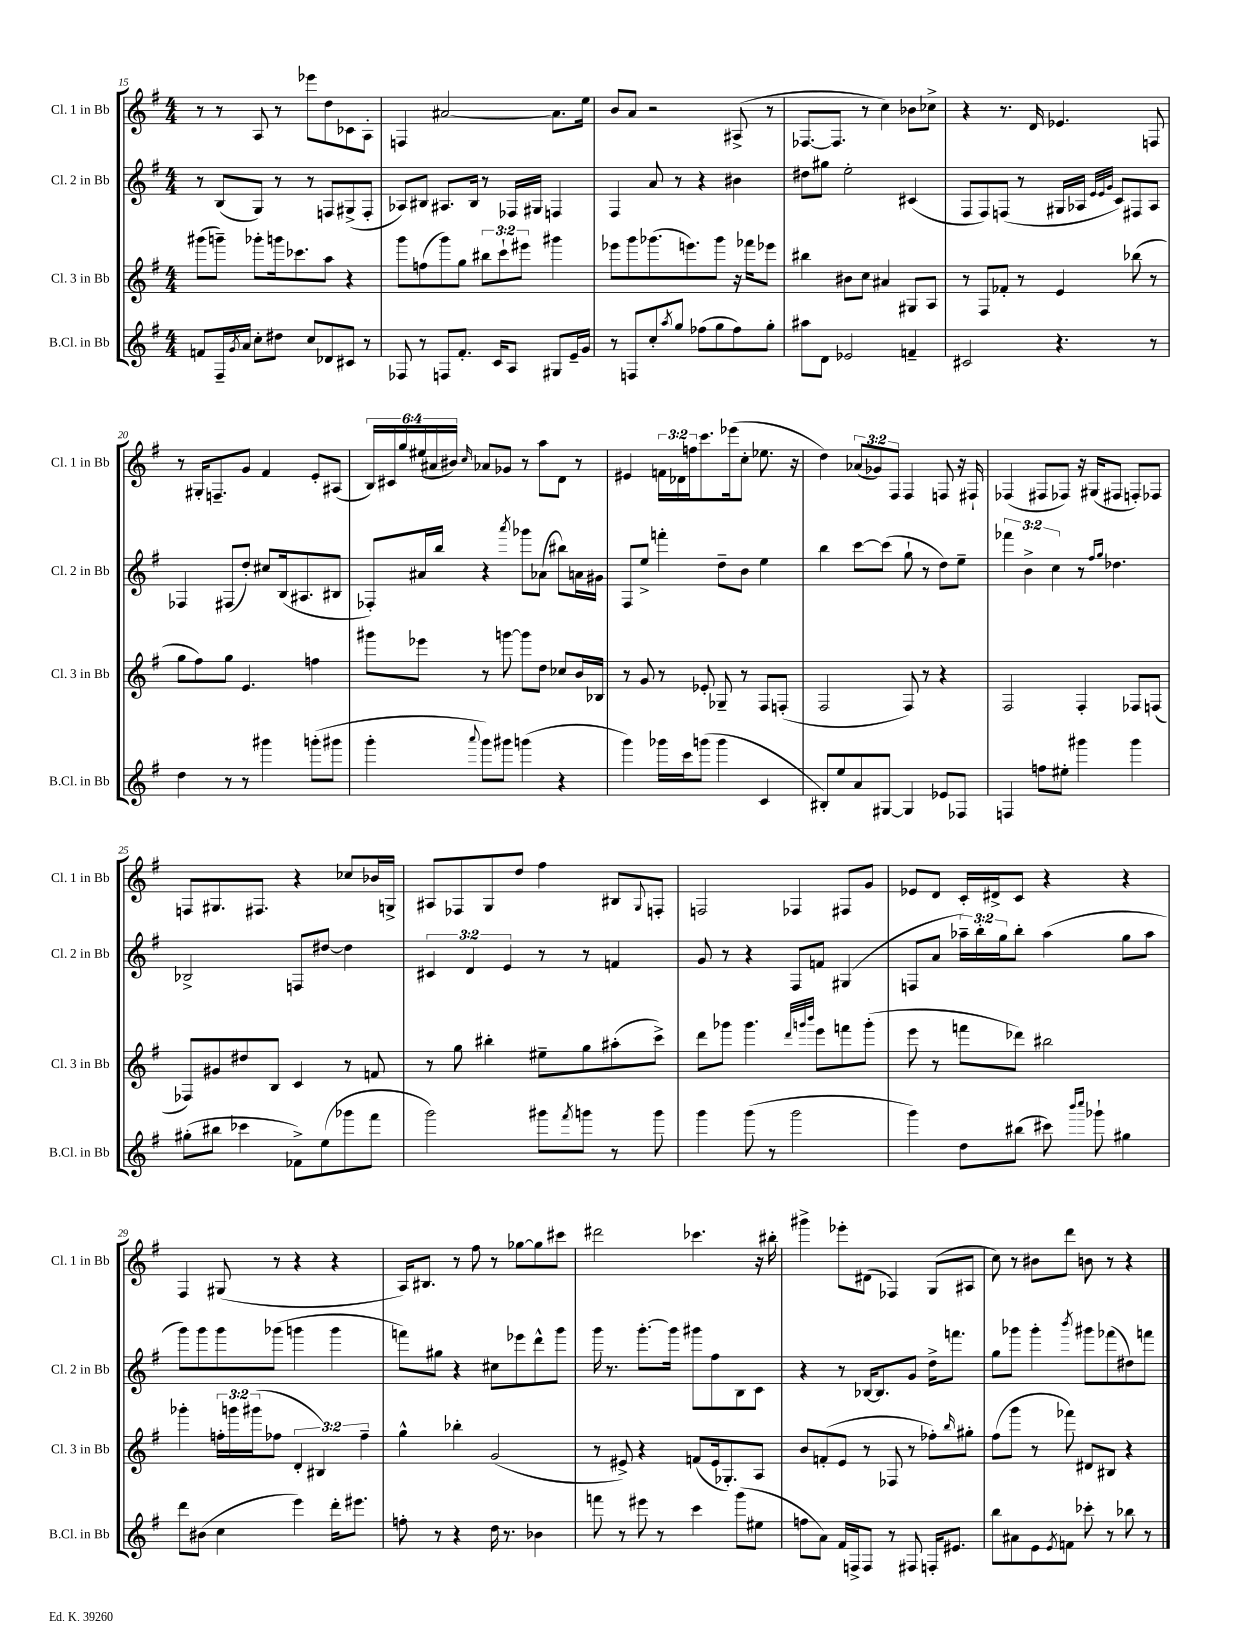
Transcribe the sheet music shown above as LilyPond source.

<<
\new StaffGroup <<
\new Staff = "s0" \with { instrumentName = "Cl. 1 in Bb" shortInstrumentName = "Cl. 1 in Bb" } {
    \clef treble \key g \major \numericTimeSignature \time 4/4 \override Staff.TupletNumber.text = #tuplet-number::calc-fraction-text
    r8 r8 a8 r8 ees'''8 d''8 ces'8 a8-. |
    f4 ais'2~ ais'8. e''16 |
    b'8 a'8 r2 ais8->( r8 |
    fes8.~ fes8. r8 c''4) bes'8 ces''8-> |
    r4 r8. d'16 ees'4. f8 |
    r8 gis16-. f8.-- g'8 fis'4 e'8-. ais8( |
    \tuplet 6/4 { b16) cis'16 g''16 eis''16( ais'16 bis'16) } \grace { c''16 } aes'8 ges'8 r8 a''8 d'8 r8 |
    eis'4 \tuplet 3/2 { f'16 des'16 f''16 } c'''8. ees'''16( c''8-. ees''8. r16 |
    d''4) \tuplet 3/2 { aes'8( ges'8) fis8 } fis4 f8 r16 fis16-! |
    fes4( fis8 fes8) r16 gis16( fis8 f8-.) fes8 |
    f8 gis8. fis8. r4 ces''8 bes'16 g16-> |
    ais8 fes8 g8 d''8 fis''4 bis8 \appoggiatura { g8 } f8-. |
    f2 fes4 fis8 g'8 |
    ees'8 d'8 c'16-. dis'16-> c'8 r4 r4 |
    fis4 gis8( r8 r4 r4 |
    a16) bis8. r8 fis''8 r8 ges''8~ ges''8 cis'''8 |
    dis'''2 ces'''4. r16 bis''16-. |
    gis'''4-> ees'''8-. dis'8( fes4) g8( ais8 |
    c''8) r8 bis'8 d'''8 b'8 r8 r4 \bar "|." |
}
\new Staff = "s1" \with { instrumentName = "Cl. 2 in Bb" shortInstrumentName = "Cl. 2 in Bb" } {
    \clef treble \key g \major \numericTimeSignature \time 4/4 \override Staff.TupletNumber.text = #tuplet-number::calc-fraction-text
    r8 b8( g8) r8 r8 f8 gis8->( f8-. |
    aes8) bis8 ais8. bis16 r8 fes16 gis16 f4 |
    fis4 a'8 r8 r4 bis'4 |
    dis''8 gis''8 e''2-. cis'4( |
    fis8 fis8) f8( r8 gis16 aes16 \grace { e'32 e'32 g'32 } c'8) fis8 aes8 |
    fes4 fis8( d''8-.) cis''8 b16( ais8. bis8 |
    fes8-.) ais'16 b''16 r4 \acciaccatura { a'''8 } ges'''8 aes'8( bis''8) a'16 gis'16 |
    fis8 e''8-> f'''4-. d''8-- b'8 e''4 |
    b''4 c'''8~ c'''8( g''8-! r8 d''8) e''8-- |
    \tuplet 3/2 { fes'''4 b'4-> c''4 } r8 \grace { fis''16 g''16 } des''4. |
    bes2-> f8 dis''8~ dis''4 |
    \tuplet 3/2 { cis'4 d'4 e'4 } r8 r8 f'4 |
    g'8 r8 r4 fis8 f'8 gis4( |
    f8 a'8 \tuplet 3/2 { aes''16--) b''16-. g''16 } b''8-. aes''4( g''8 aes''8 |
    g'''8) g'''8 g'''8 ges'''8( g'''4 g'''4 |
    f'''8) gis''8 r4 cis''8 ees'''8 d'''8-^ g'''8 |
    g'''16 r8. g'''8.~-. g'''16 gis'''8 fis''8 b8 c'8 |
    r4 r8 bes16~ bes8. g'8 d''16-> f'''8. |
    g''8 ges'''8 ges'''4-. \acciaccatura { b'''8 } gis'''8 fes'''8( dis''8) f'''8 \bar "|." |
}
\new Staff = "s2" \with { instrumentName = "Cl. 3 in Bb" shortInstrumentName = "Cl. 3 in Bb" } {
    \clef treble \key g \major \numericTimeSignature \time 4/4 \override Staff.TupletNumber.text = #tuplet-number::calc-fraction-text
    gis'''8( g'''8--) ges'''8-. g'''16 ces'''8. a''8 r4 |
    g'''8 f''8( g'''8) g''8 \tuplet 3/2 { bis''8 c'''8-! eis'''8 } gis'''4 |
    ees'''8 g'''8 ges'''8.( e'''8.) ges'''8 r16 fes'''16 ees'''8 |
    bis''4 bis'8 c''8 ais'4 gis8 a8 |
    r8 fis8 fes'8-. r8 e'4 bes''8( r8 |
    g''8 fis''8) g''8 e'4. f''4 |
    gis'''8 ees'''8 r8 g'''8~ g'''8 d''8 ces''8 b'16 bes16 |
    r8 g'8 r8 ees'8-. ges8-- r8 fis8 f8-.( |
    fis2 fis8) r8 r4 |
    fis2 fis4-. fes8 f8( |
    fes8) gis'8 dis''8 b8 c'4 r8 f'8 |
    r8 g''8 bis''4-. eis''8-- g''8 ais''8-.( c'''8->) |
    d'''8 ges'''8 ges'''4. \grace { d'''32 g'''32 b'''32 } e'''8 f'''8 g'''8-.( |
    e'''8 r8 f'''8 des'''8) bis''2 |
    ges'''4-. \tuplet 3/2 { f''16-. g'''16 gis'''16( } fes''8 \tuplet 3/2 { d'4-. bis4) fes''4-- } |
    g''4-^ bes''4-. g'2( |
    r8 eis'8->) r4 f'8( eis'16 ges8.-.) a8 |
    b'8 f'8-.( e'8 r8 fes8 r8 fes''8-.) \grace { b''16 } gis''8-. |
    fis''8( g'''8 r8 fes'''8) dis'8 bis8 r4 \bar "|." |
}
\new Staff = "s3" \with { instrumentName = "B.Cl. in Bb" shortInstrumentName = "B.Cl. in Bb" } {
    \clef treble \key g \major \numericTimeSignature \time 4/4
    f'8 fis16-- \acciaccatura { g'8 } a'16 c''8-. dis''8 c''8 des'8 cis'8 r8 |
    fes8 r8 f8 fis'8.-. c'16 a8 gis8 e'16-- g'16 |
    r8 f8 c''8-. \acciaccatura { a''8 } g''8 fes''8( g''8 fes''8) g''8-. |
    ais''8 d'8 ees'2 f'4-- |
    cis'2 r4. r8 |
    d''4 r8 r8 gis'''4 g'''8-.( gis'''8 |
    g'''4-. \appoggiatura { a'''8 } g'''8) gis'''8 g'''4( r4 |
    g'''4) ges'''16 c'''16 g'''8( g'''4 c'4 |
    bis8-.) e''8 a'8 gis8~ gis4 ees'8 fes8 |
    f4 f''8 eis''8-. gis'''4 gis'''4 |
    gis''8-.( bis''8 ces'''4 fes'8->) e''8( ges'''8 fis'''8 |
    g'''2) gis'''8 \acciaccatura { fis'''8 } g'''8 r8 g'''8 |
    g'''4 g'''8( r8 g'''2 |
    g'''4) d''8 bis''8( cis'''8) \grace { b'''16 c''''16 } ges'''8-! gis''4 |
    d'''8 bis'8( c''4 e'''4) d'''16-. eis'''8. |
    f''8-. r8 r4 d''16 r8. bes'4 |
    f'''8 r8 eis'''8 r8 c'''4 g'''8( eis''8 |
    f''8 a'8) fis'16 f16-> f8 r8 fis8 f16-. eis'8. |
    b''8 ais'8 e'8 \acciaccatura { e'8 } f'8 ces'''8-. r8 bes''8 r8 \bar "|." |
}
>>
>>
\layout { \context { \Score currentBarNumber = #15 } }
